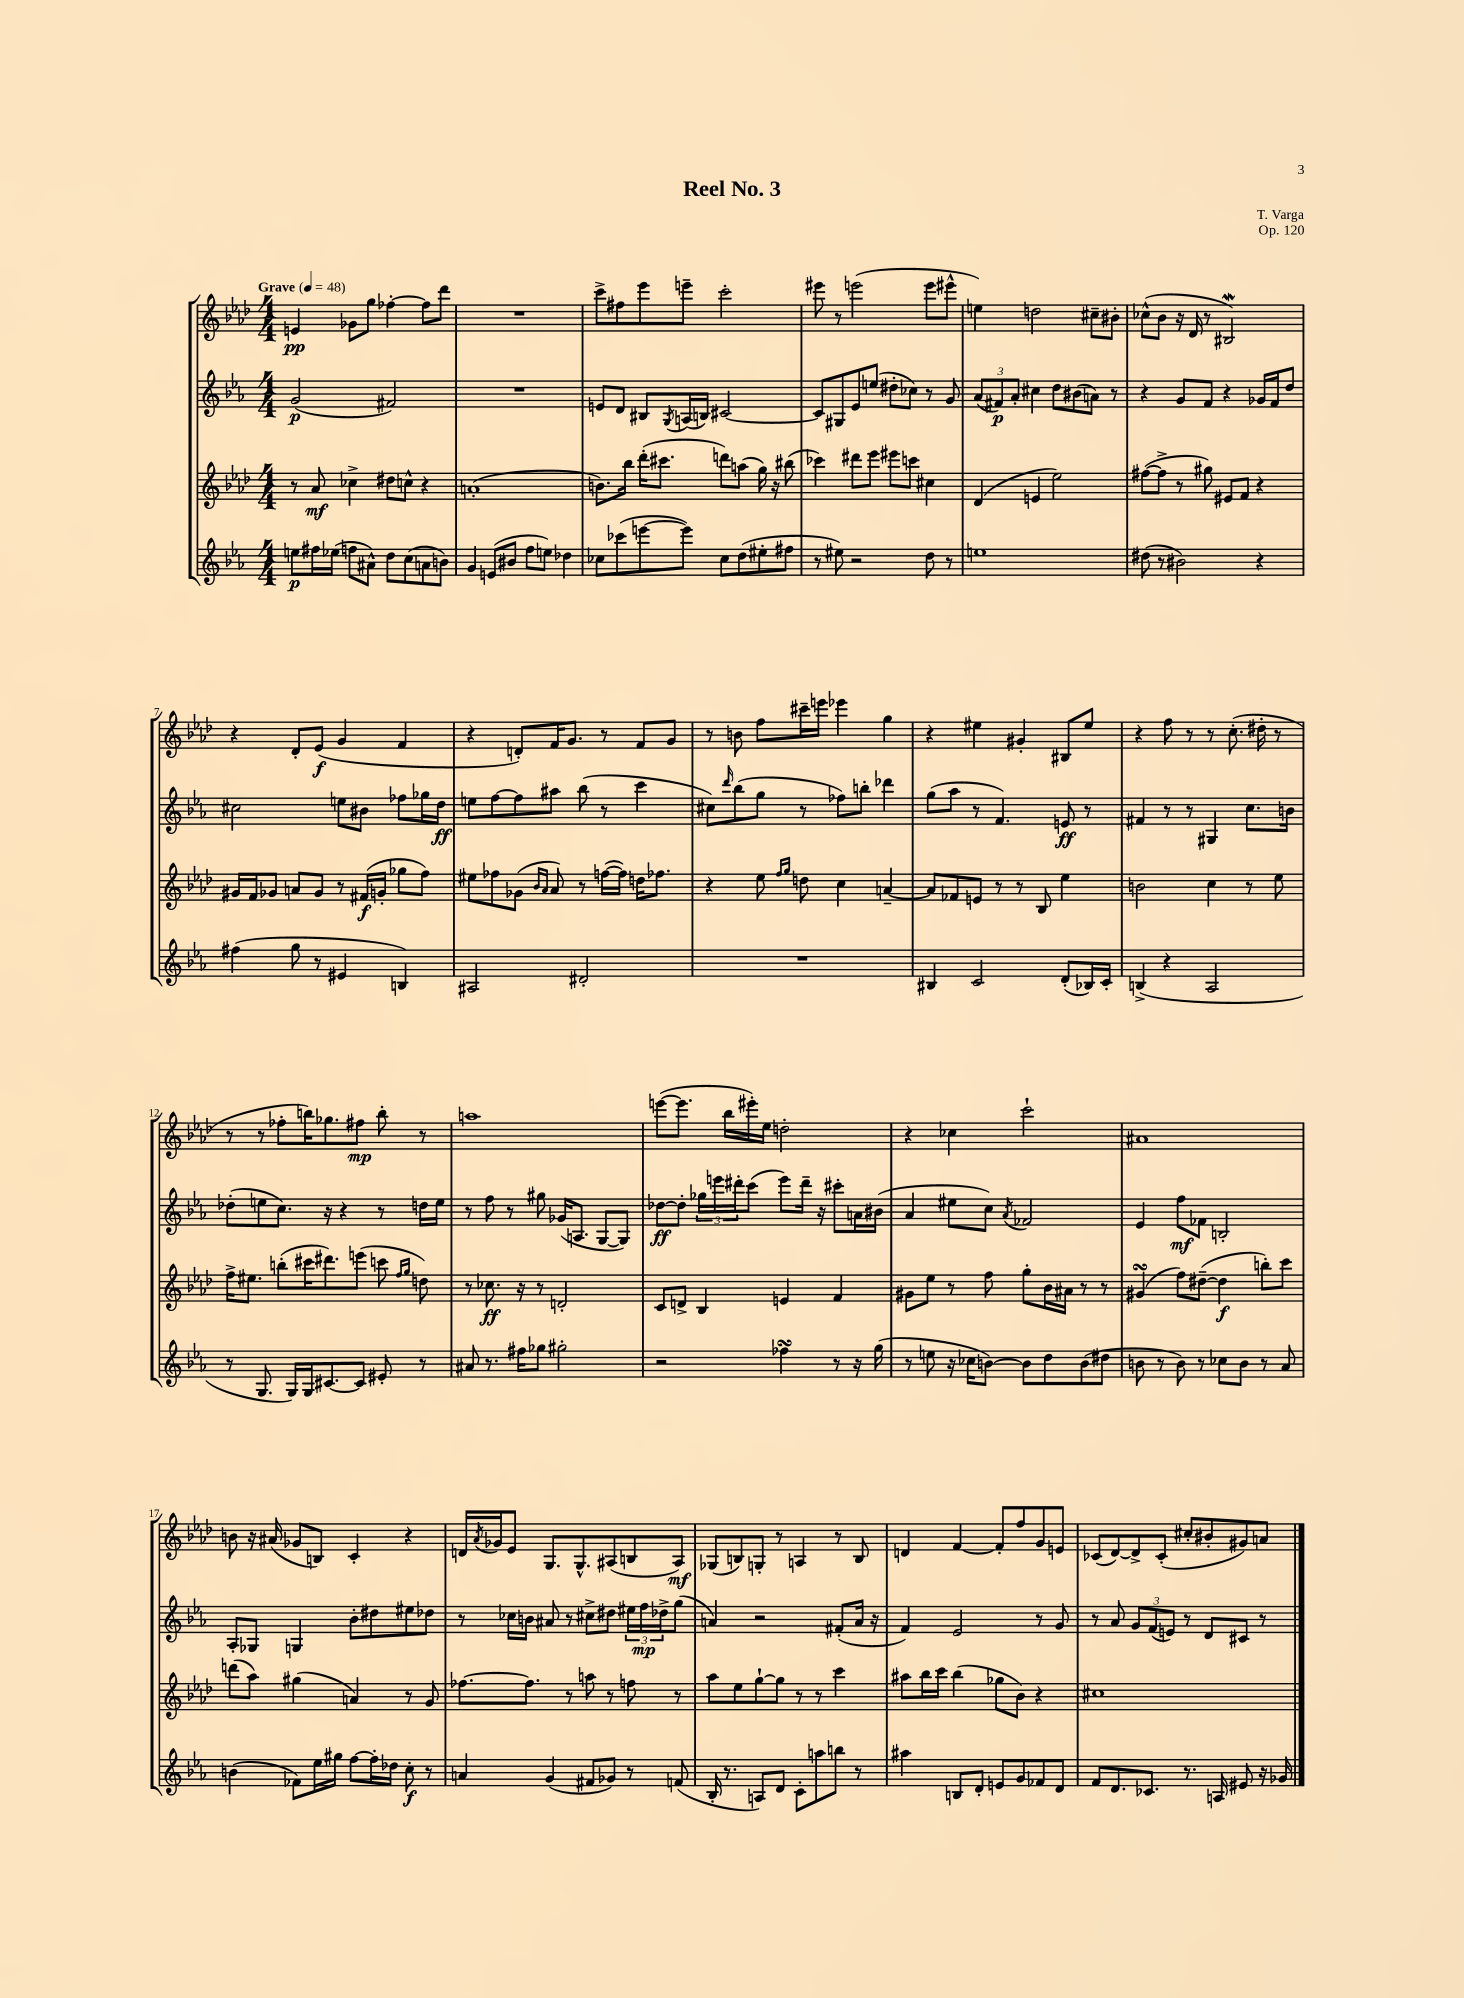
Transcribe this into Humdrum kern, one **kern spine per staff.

**kern	**dynam	**kern	**dynam	**kern	**dynam	**kern	**dynam
*part4	*part4	*part3	*part3	*part2	*part2	*part1	*part1
*staff4	*staff4	*staff3	*staff3	*staff2	*staff2	*staff1	*staff1
*clefG2	*	*clefG2	*	*clefG2	*	*clefG2	*
*k[b-e-a-]	*	*k[b-e-a-d-]	*	*k[b-e-a-]	*	*k[b-e-a-d-]	*
*M4/4	*	*M4/4	*	*M4/4	*	*M4/4	*
*MM48	*	*MM48	*	*MM48	*	*MM48	*
=1	=1	=1	=1	=1	=1	=1	=1
!	!	!	!	!	!	!LO:TX:a:B:t=Grave	!
8een\L	p	8r	.	(2g/	p	4en/	pp
16ff#X\L	.	8a-/	mf	.	.	.	.
(16ee-X\JJ	.	.	.	.	.	.	.
8ffn\L	.	4cc-X^\	.	.	.	8g-X\L	.
8a#X^^\J)	.	.	.	.	.	8gg\J	.
8dd\L	.	8dd#X\L	.	2f#X/)	.	[4ff-X'\	.
(8cc\	.	8ccn^^\J	.	.	.	.	.
8an\	.	4r	.	.	.	8ff-\L]	.
8bn\J)	.	.	.	.	.	8ddd-\J	.
=2	=2	=2	=2	=2	=2	=2	=2
4g/	.	(1an'	.	1r	.	1r	.
(8en/L	.	.	.	.	.	.	.
8b#X/J	.	.	.	.	.	.	.
8ff\L	.	.	.	.	.	.	.
8een\J)	.	.	.	.	.	.	.
4dd-X\	.	.	.	.	.	.	.
=3	=3	=3	=3	=3	=3	=3	=3
8cc-X\L	.	8.bn\L)	.	8en/L	.	8ccc^\L	.
(8ccc-X\	.	.	.	8d/J	.	8ff#X\	.
.	.	16bb-\Jk	.	.	.	.	.
[8eeen\	.	(16ddd-'\KL	.	8B#X/L	.	8eee-\	.
.	.	8.ccc#X\J	.	.	.	.	.
.	.	.	.	8qG/	.	.	.
8eee\J])	.	.	.	(16An/L	.	8eeen~\J	.
.	.	.	.	16Bn/JJ)	.	.	.
8cc-\L	.	8dddn\L)	.	[2c#X/	.	2ccc'\	.
(8dd\	.	(8aan\J	.	.	.	.	.
8ee#X'\	.	16gg\)	.	.	.	.	.
.	.	16r	.	.	.	.	.
8ff#X\J	.	(8bb#X\	.	.	.	.	.
=4	=4	=4	=4	=4	=4	=4	=4
8r	.	4ccc-X\)	.	8c#/L]	.	8eee#X\	.
8ee#X\)	.	.	.	8G#X/	.	8r	.
2r	.	8ddd#X\L	.	8e-/	.	(2eeen\	.
.	.	8eee-\J	.	(8een/J	.	.	.
.	.	8eee#X\L	.	8dd#X'\L	.	.	.
.	.	8cccn\J	.	8cc-X\J)	.	.	.
8dd\	.	4cc#X\	.	8r	.	8eee\L	.
8r	.	.	.	8g/	.	8eee#X^^\J	.
=5	=5	=5	=5	=5	=5	=5	=5
1een	.	(4d-/	.	(12a-/L	.	4een\)	.
.	.	.	.	12f#X/)	p	.	.
.	.	.	.	12a-'/J	.	.	.
.	.	4en/	.	4cc#X\	.	2ddn\	.
.	.	2ee-\)	.	8dd\L	.	.	.
.	.	.	.	(8b#X\	.	.	.
.	.	.	.	8an\J)	.	8cc#X~\L	.
.	.	.	.	8r	.	8b#X'\J	.
=6	=6	=6	=6	=6	=6	=6	=6
(8dd#X\	.	([8ff#X\L	.	4r	.	(8cc-X^^\L	.
8r	.	8ff#^\J]	.	.	.	8b-\J	.
2b#X\)	.	8r	.	8g/L	.	16r	.
.	.	.	.	.	.	16d-/	.
.	.	8gg#X\)	.	8f/J	.	8r	.
.	.	8e#X/L	.	4r	.	2B#XW/)	.
.	.	8f/J	.	.	.	.	.
4r	.	4r	.	16g-X/LL	.	.	.
.	.	.	.	16f/J	.	.	.
.	.	.	.	8dd/J	.	.	.
!!LO:LB:g=z
=7	=7	=7	=7	=7	=7	=7	=7
(4ff#X\	.	16g#X/LL	.	2cc#X\	.	4r	.
.	.	16f/J	.	.	.	.	.
.	.	8g-X/J	.	.	.	.	.
8gg\	.	8an/L	.	.	.	8d-'/L	.
8r	.	8g-/J	.	.	.	(8e-/J	f
4e#X/	.	8r	.	8een\L	.	4g/	.
.	.	(16f#X/LL	f	8b#X\J	.	.	.
.	.	16gn'/JJ	.	.	.	.	.
4Bn/)	.	8gg-X\L	.	8ff-X\L	.	4f/	.
.	.	8ff\J)	.	16gg-X\L	.	.	.
.	.	.	.	16dd\JJ	ff	.	.
=8	=8	=8	=8	=8	=8	=8	=8
2A#X/	.	8ee#X\L	.	8een\L	.	4r	.
.	.	8ff-X\	.	[8ff\	.	.	.
.	.	(8g-X\J	.	8ff\]	.	8dn'/L)	.
.	.	16qqb-/LL	.	.	.	.	.
.	.	16qqa-/JJ	.	.	.	.	.
.	.	8a-/)	.	8aa#X\J	.	16f/K	.
.	.	.	.	.	.	8.g/J	.
2d#X'/	.	8r	.	(8bb-\	.	.	.
.	.	([16ffn\LL	.	8r	.	8r	.
.	.	16ff\JJ])	.	.	.	.	.
.	.	16ddn\KL	.	4ccc\	.	8f/L	.
.	.	8.ff-X\J	.	.	.	.	.
.	.	.	.	.	.	8g/J	.
=9	=9	=9	=9	=9	=9	=9	=9
1r	.	4r	.	8cc#X\L)	.	8r	.
.	.	.	.	16qqddd/	.	.	.
.	.	.	.	(8bb-\	.	8bn\	.
.	.	8ee-\	.	8gg\J	.	8ff\L	.
.	.	16qqff/LL	.	.	.	.	.
.	.	16qqgg/JJ	.	.	.	.	.
.	.	8ddn\	.	8r	.	16ccc#X~\L	.
.	.	.	.	.	.	16eeen\JJ	.
.	.	4cc\	.	8ff-X\L)	.	4eee-X\	.
.	.	.	.	8bbn'\J	.	.	.
.	.	[4an~/	.	4ddd-X\	.	4gg\	.
=10	=10	=10	=10	=10	=10	=10	=10
4B#X/	.	8a/L]	.	(8gg\L	.	4r	.
.	.	8f-X/	.	8aa-\J	.	.	.
2c/	.	8en/J	.	8r	.	4ee#X\	.
.	.	8r	.	4.f/)	.	.	.
.	.	8r	.	.	.	4g#X'/	.
.	.	8B-/	.	.	.	.	.
(8d'/L	.	4ee-\	.	8en/	ff	8B#X/L	.
16B-X/L)	.	.	.	8r	.	8ee#/J	.
16c'/JJ	.	.	.	.	.	.	.
=11	=11	=11	=11	=11	=11	=11	=11
(4Bn^/	.	2bn\	.	4f#X/	.	4r	.
4r	.	.	.	8r	.	8ff\	.
.	.	.	.	8r	.	8r	.
2A-/	.	4cc\	.	4G#X/	.	8r	.
.	.	.	.	.	.	(8.cc'\	.
.	.	8r	.	8.cc\L	.	.	.
.	.	.	.	.	.	16dd#X'\	.
.	.	8ee-\	.	.	.	8r	.
.	.	.	.	16bn\Jk	.	.	.
!!LO:LB:g=z
=12	=12	=12	=12	=12	=12	=12	=12
8r	.	16ff^\KL	.	(8dd-X'\L	.	8r	.
.	.	8.ee#X\J	.	.	.	.	.
8.G/	.	.	.	8een\	.	8r	.
.	.	(8bbn'\L	.	8.cc\J)	.	8ff-X'\L	.
16G/LL)	.	.	.	.	.	.	.
16G/J	.	16ccc#X\K	.	.	.	16bbn\K)	.
[8.c#X/	.	8.ddd#X\)	.	16r	.	8.gg-X\	.
.	.	.	.	4r	.	.	.
8c#/J]	.	(8eeen\J	.	.	.	8ff#X\J	mp
8e#X'/	.	8cccn\	.	8r	.	8bb'\	.
.	.	16qqff/LL	.	.	.	.	.
.	.	16qqgg/JJ	.	.	.	.	.
8r	.	8ddn\)	.	16ddn\LL	.	8r	.
.	.	.	.	16ee\JJ	.	.	.
=13	=13	=13	=13	=13	=13	=13	=13
8a#X/	.	8r	.	8r	.	1aan	.
8.r	.	8.cc-X\	ff	8ff\	.	.	.
.	.	.	.	8r	.	.	.
16ff#X\KL	.	16r	.	.	.	.	.
8gg-X\J	.	8r	.	8gg#X\	.	.	.
2gg#X'\	.	2dn'/	.	(16g-X/KL	.	.	.
.	.	.	.	8.An/J	.	.	.
.	.	.	.	[8G/L	.	.	.
.	.	.	.	8G/J])	.	.	.
=14	=14	=14	=14	=14	=14	=14	=14
2r	.	8c/L	.	[8dd-X\L	ff	([8eeen\L	.
.	.	8dn^/J	.	8dd-'\J]	.	8.eee\J]	.
.	.	4B-/	.	24gg-X\LL	.	.	.
.	.	.	.	24eeen\	.	.	.
.	.	.	.	.	.	16bb-\LL	.
.	.	.	.	24ddd#X'\J	.	.	.
.	.	.	.	(8ccc\J	.	16eee#X'\)	.
.	.	.	.	.	.	16ee-\JJ	.
4ff-XsSSs\	.	4en/	.	8eee\L)	.	2ddn'\	.
.	.	.	.	16ddd#~\Jk	.	.	.
.	.	.	.	16r	.	.	.
8r	.	4f/	.	8ccc#X'\L	.	.	.
16r	.	.	.	16an\L	.	.	.
(16gg\	.	.	.	(16b#X\JJ	.	.	.
=15	=15	=15	=15	=15	=15	=15	=15
8r	.	8g#X\L	.	4a-/	.	4r	.
8een\	.	8ee-\J	.	.	.	.	.
16r	.	8r	.	8ee#X\L	.	4cc-X\	.
16cc-X\KL	.	.	.	.	.	.	.
[8bn\J)	.	8ff\	.	8cc\J)	.	.	.
.	.	.	.	8qa-/	.	.	.
8b\L]	.	8gg'\L	.	2f-X/	.	2ccc`\	.
8dd\	.	16b-\L	.	.	.	.	.
.	.	16a#X\JJ	.	.	.	.	.
(8b\	.	8r	.	.	.	.	.
8dd#X\J	.	8r	.	.	.	.	.
=16	=16	=16	=16	=16	=16	=16	=16
8bn\	.	(4g#XsSsS/	.	4e-/	.	1a#X	.
8r	.	.	.	.	.	.	.
8b\)	.	8ff\L)	.	8ff\L	mf	.	.
8r	.	([8dd#X~\J	.	8f-X\J	.	.	.
8cc-X\L	.	4dd#\]	f	2Bn'/	.	.	.
8b\J	.	.	.	.	.	.	.
8r	.	8bbn'\L)	.	.	.	.	.
8a-/	.	8ccc\J	.	.	.	.	.
!!LO:LB:g=z
=17	=17	=17	=17	=17	=17	=17	=17
(4bn\	.	(8dddn\L	.	8A-'/L	.	8bn\	.
.	.	8aa-\J)	.	8G-X/J	.	16r	.
.	.	.	.	.	.	(16a#X/	.
8f-X\L)	.	(4gg#X\	.	4Gn/	.	8g-X/L	.
16ee-\L	.	.	.	.	.	8Bn/J)	.
16gg#X\JJ	.	.	.	.	.	.	.
[8ff\L	.	4an/)	.	8b-'\L	.	4c'/	.
16ff'\L]	.	.	.	8dd#X\	.	.	.
16dd-X\JJ	.	.	.	.	.	.	.
8cc'\	f	8r	.	8ee#X\	.	4r	.
8r	.	8g/	.	8dd-X\J	.	.	.
=18	=18	=18	=18	=18	=18	=18	=18
4an/	.	[8.ff-X\L	.	8r	.	16dn/LL	.
.	.	.	.	.	.	8qa-/	.
.	.	.	.	.	.	16g-X/J	.
.	.	.	.	16cc-X\LL	.	8e-/J	.
.	.	8.ff-\J]	.	16bn\JJ	.	.	.
(4g/	.	.	.	8a#X/	.	8.G/L	.
.	.	8r	.	8r	.	.	.
.	.	.	.	.	.	8.G^^/	.
8f#X/L	.	8aan\	.	8cc#X^\L	.	.	.
8g-X/J)	.	8r	.	8dd#X\J	.	(8A#X/	.
8r	.	8ffn\	.	24ee#X\LL	.	8Bn/	.
.	.	.	.	24ff\	mp	.	.
.	.	.	.	24dd-X^\J	.	.	.
(8fn/	.	8r	.	(8gg\J	.	8A#/J)	mf
=19	=19	=19	=19	=19	=19	=19	=19
16B-'/	.	8aa-\L	.	4an/)	.	(8G-X/L	.
8.r	.	.	.	.	.	.	.
.	.	8ee-\	.	.	.	8Bn/)	.
8An/L)	.	[8gg`\	.	2r	.	8Gn'/J	.
8d/J	.	8gg\J]	.	.	.	8r	.
8c'\L	.	8r	.	.	.	4An/	.
8aan\	.	8r	.	.	.	.	.
8bbn\J	.	4ccc\	.	(8f#X'/L	.	8r	.
8r	.	.	.	16a/Jk	.	8B/	.
.	.	.	.	16r	.	.	.
=20	=20	=20	=20	=20	=20	=20	=20
4aa#X\	.	8aa#X\L	.	4f/)	.	4dn/	.
.	.	16bb-\L	.	.	.	.	.
.	.	16ccc\JJ	.	.	.	.	.
8Bn/L	.	(4bb-\	.	2e-/	.	[4f/	.
8d'/J	.	.	.	.	.	.	.
8en/L	.	8gg-X\L	.	.	.	8f'/L]	.
8g/	.	8b-\J)	.	.	.	8ff/	.
8f-X/	.	4r	.	8r	.	8g/	.
8d/J	.	.	.	8g/	.	8en/J	.
=21	=21	=21	=21	=21	=21	=21	=21
8f/L	.	1cc#X	.	8r	.	(8c-X/L	.
8.d/	.	.	.	8a-/	.	[8d-/)	.
.	.	.	.	12g/L	.	8d-^/]	.
8.c-X/J	.	.	.	.	.	.	.
.	.	.	.	(12f/	.	.	.
.	.	.	.	.	.	(8c-'/J	.
.	.	.	.	12en/J)	.	.	.
8.r	.	.	.	8r	.	8cc#X'/L	.
.	.	.	.	8d/L	.	8b#X'/	.
16An/	.	.	.	.	.	.	.
8e#X/	.	.	.	8c#X/J	.	8g#X/)	.
16r	.	.	.	8r	.	8an/J	.
16g-X/	.	.	.	.	.	.	.
==	==	==	==	==	==	==	==
*-	*-	*-	*-	*-	*-	*-	*-
